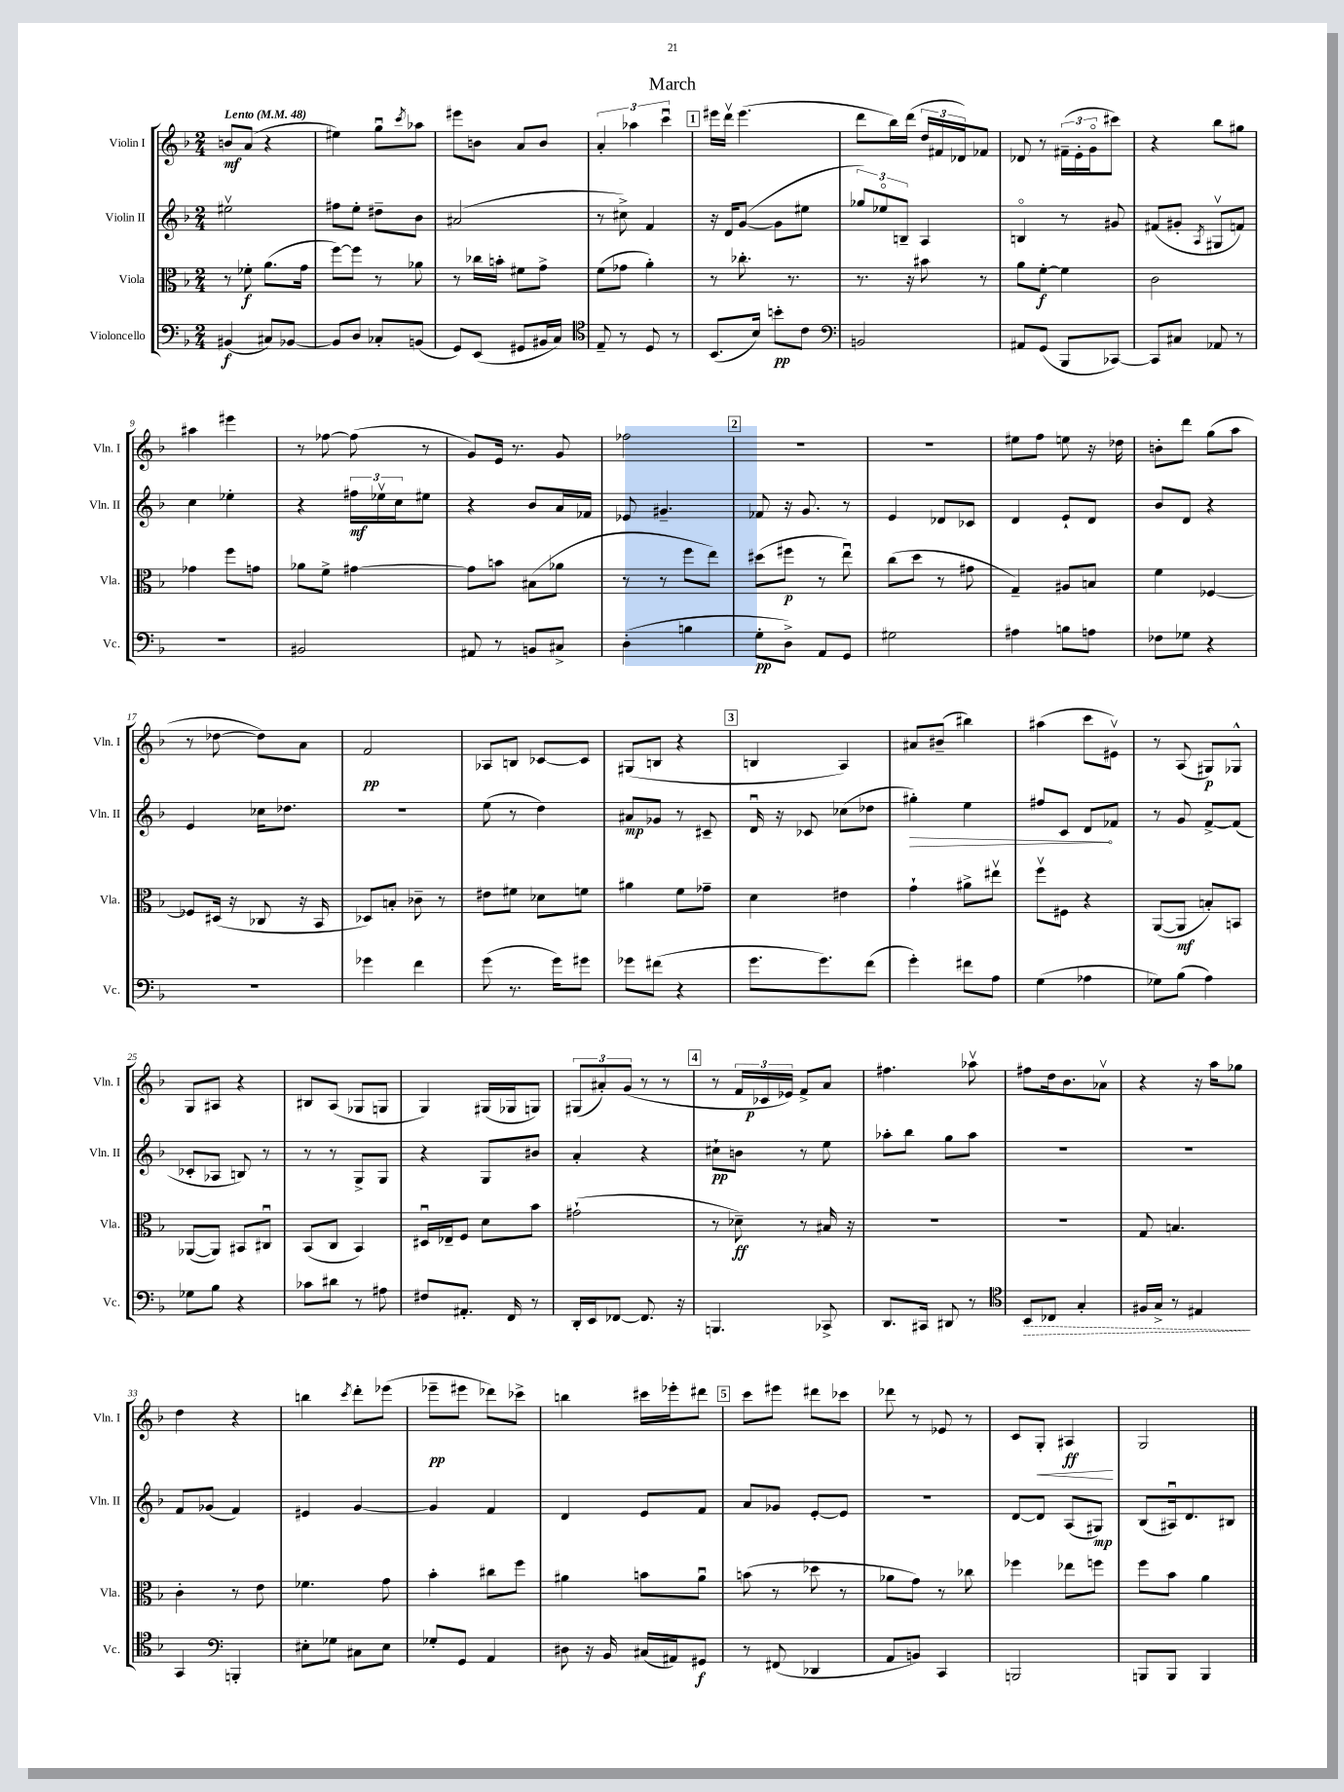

**kern	**kern	**kern	**kern
*staff4	*staff3	*staff2	*staff1
*clefF4	*clefC3	*clefG2	*clefG2
*k[b-]	*k[b-]	*k[b-]	*k[b-]
*M2/4	*M2/4	*M2/4	*M2/4
*MM48	*MM48	*MM48	*MM48
(4BB#/	8r	2ee#v\	8b/L
.	8f-'\	.	(8a/J
8C#/L)	(8.a\L	.	4r
[8BB-/J	.	.	.
.	16g\Jk	.	.
=	=	=	=
8BB-/]L	[8ff\L)	8ff#\L	4ee#\)
8D/J	8ff\]J	8ee'\J	.
8C-'/L	8r	8dd#~\L	8ggu\L
.	.	.	8qccc/
(8BB/J	8a-\	8b-\J	8aa-\J
=	=	=	=
8GG/L)	8r	(2a#/	8eee#\L
(8EE/J	16cc-\LL	.	8b\J
.	16b'\JJ	.	.
8GG#/L	8f#\L	.	8a/L
16BB#/L	8g^\J	.	8b/J
16C/JJ)	.	.	.
=	=	=	=
*clefC4	*	*	*
8E~/	(8f\L	8r	6a'/
8r	8g-\J	8cc#^\)	.
.	.	.	6aa-\
8D/	4a'\)	4f/	.
.	.	.	6cccu\
8r	.	.	.
=	=	=	=
(8.BB-/L	8r	16r	16eee#\LL
.	.	16d/LK	16dddv\JJ
.	8.cc-'\	([8g/J	(4.eee#\
16B-/Jk)	.	.	.
8b'\L	.	8g\]L	.
.	8.r	.	.
8c\J	.	8ee#\J	.
=	=	=	=
*clefF4	*	*	*
2BB/	8.r	12gg-/L)	8ddd\L
.	.	12ee-o/	.
.	.	.	16bb-\L)
.	.	12B~/J	.
.	16r	.	(16ddd\JJ
.	8b#\	4A/	24dd/LL
.	.	.	24f#/
.	.	.	24d-/J)
.	8r	.	8f-/J
=	=	=	=
8AA#/L	8a\L	4Bo/	8d-/
(8GG/J	[8f'\J	.	8r
8BBB-/L	4f\]	8r	(24f#~\LL
.	.	.	24e'\
.	.	.	24go\J
[8CC-/J)	.	8g#/	8ccc#\J)
=	=	=	=
8CC-/]L	2c\	(8f#/L	4r
8C#/J	.	8g#'/J	.
.	.	8qA/	.
8AA-/	.	8G#v/L	8bb-\L
8r	.	8f/J)	8gg#\J
=	=	=	=
2r	4g-\	4cc\	4aa#\
.	8ff\L	4ee-'\	4eee#\
.	8g\J	.	.
=	=	=	=
2BB#/	8a-\L	4r	8r
.	8f^\J	.	[8ff-\
.	[4g#\	24ff#\LL	(8ff-\]
.	.	24ee-v\	.
.	.	24cc\J	.
.	.	8ee#\J	8r
=	=	=	=
8AA#/	8g#\]L	4r	8g/L)
8r	8b\J	.	16e/Jk
.	.	.	8.r
8BB/L	(8B#\L	8b-/L	.
8C#^/J	8a-\J	16a/L	8g/
.	.	16f-/JJ	.
=	=	=	=
(4D'\	8r	8e-/	2ff-\
.	8r	4.g#~/	.
4B\	8ff\L	.	.
.	8ee\J)	.	.
=	=	=	=
8G'\L	(8dd#\L	8f-/	2r
8D^\J)	8ff#\J	16r	.
.	.	8.g/	.
8AA/L	8r	.	.
8GG/J	8eeu\)	8r	.
=	=	=	=
2G#\	(8cc\L	4e/	2r
.	8dd\J	.	.
.	8r	8d-/L	.
.	8g#\	8c-/J	.
=	=	=	=
4A#\	4G~/)	4d/	8ee#\L
.	.	.	8ff\J
8B\L	8A#/L	8e`/L	8ee\
8A\J	8B/J	8d/J	16r
.	.	.	16dd-\
=	=	=	=
8F-\L	4f\	8b-/L	8b'\L
8G-\J	.	8d/J	8ddd\J
4r	[4F-/	4r	(8gg\L
.	.	.	8aa\J
=	=	=	=
2r	8F-/]L	4e/	8r
.	(16D#/Jk	.	[8dd-\
.	16r	.	.
.	8C-/	16cc-\LK	8dd-\]L)
.	.	8.dd-\J	.
.	16r	.	8a\J
.	16BB-/	.	.
=	=	=	=
4g-\	8D-/L)	2r	2f/
.	8B'/J	.	.
4f\	8c-~\	.	.
.	8r	.	.
=	=	=	=
(8g\	8e#\L	(8ee\	8A-/L
8.r	8f#\J	8r	8B/J
.	8d-\L	4dd\)	[8c-/L
16g\LK)	.	.	.
8g#\J	8f\J	.	8c-/]J
=	=	=	=
8g-\L	4a#\	8a#/L	(8G#/L
(8f#\J	.	8g-/J	8B/J
4r	8f\L	8r	4r
.	8g-~\J	8c#~/	.
=	=	=	=
8.g\L	4d\	16du/	4B/
.	.	16r	.
.	.	8c-/	.
8.g\)	.	.	.
.	4e#\	(8cc-\L	4A/)
(8f\J	.	8dd-\J	.
=	=	=	=
4g'\)	4g`\	4gg#'\)	8a#/L
.	.	.	(8b#~/J
8f#\L	8a#^\L	4ee\	4bb#\)
8A\J	8ee#v\J	.	.
=	=	=	=
(4G\	8ffv\L	8ff#/L	(4aa#\
.	8F#\J	8c/J	.
4A-\	4r	8d/L	8ccc\L
.	.	8f-/J	8e#v\J)
=	=	=	=
8G-\L)	([8AA/L	8r	8r
(8B-\J	8AA/]J	8g/	(8A/
4A\)	8B'/L)	[8f^/L	8G#/L)
.	8BB/J	(8f/]J	8G-^^/J
=	=	=	=
8G-\L	([8AA-/L	8c-'/L	8G/L
8B-\J	8AA-/]J)	8A-/J	8A#/J
4r	8BB#/L	8B/)	4r
.	8C#u/J	8r	.
=	=	=	=
8c-\L	(8BB-/L	8r	8B#/L
8d#\J	8C/J	8r	(8A/J
8r	4BB-/)	8G^/L	8G-/L
8A#\	.	8G/J	8G/J
=	=	=	=
8F#/L	16D#u/LL	4r	4G/)
.	16E-~/J	.	.
8.AA#'/J	8F/J	.	.
.	8d\L	8G/L	(16G#/LL
16FF/	.	.	16G-/J
8r	8b-\J	8b#/J	8G/J)
=	=	=	=
16DD'/LL	(2g#`\	4a'/	(12G#/L
16EE/J	.	.	.
.	.	.	12a#'/)
[8FF-/J	.	.	.
.	.	.	(12g/J
8.FF-/]	.	4r	8r
.	.	.	8r
16r	.	.	.
=	=	=	=
4.BBB/	8r	8cc#`\L	8r
.	8d-~\)	8b\J	24f/LL
.	.	.	24c-/
.	.	.	24e-/JJ)
.	8r	8r	8f^/L
8CC-^/	16B#/	8ee\	8a/J
.	16r	.	.
=	=	=	=
8.DD/L	2r	8aa-'\L	4.ff#\
.	.	8bb-\J	.
16CC#/Jk	.	.	.
8DD#/	.	8gg\L	.
8r	.	8aa-\J	8aa-v\
=	=	=	=
*clefC4	*	*	*
8BB-/L	2r	2r	8ff#\L
8C-/J	.	.	16dd\k
.	.	.	8.b-\
4G'/	.	.	.
.	.	.	8a-v\J
=	=	=	=
16F#/LL	8G/	2r	4r
16G^/JJ	.	.	.
8r	4.B/	.	.
4E#/	.	.	16r
.	.	.	16aa\LK
.	.	.	8gg-\J
=	=	=	=
4GG/	4c'\	8f/L	4dd\
.	.	(8g-/J	.
*clefF4	*	*	*
4BBB'/	8r	4f/)	4r
.	8e\	.	.
=	=	=	=
8E#'\L	4.f-\	4e#/	4bb\
8G-\J	.	.	.
.	.	.	8qccc/
8C#\L	.	[4g/	8ddd'\L
8E#\J	8g\	.	(8eee-\J
=	=	=	=
8G-'/L	4b-'\	4g/]	8eee-~\L
8GG/J	.	.	8eee#\J
4AA/	8cc#\L	4f/	8ddd-\L)
.	8ff\J	.	8ccc-^\J
=	=	=	=
8D#\	4a#\	4d/	4bb\
16r	.	.	.
16BB-/	.	.	.
(16C#/LL	8b\L	8e/L	16ccc#\LL
16AA#/J)	.	.	16eee-'\J
8GG#/J	8a#u\J	8f/J	8ddd#\J
=	=	=	=
8r	(8b\	8a/L	8ccc\L
(8FF#/	8r	8g-/J	8eee#\J
4DD-/	8dd-\	[8e'/L	8ddd#\L
.	8r	8e/]J	8ccc-\J
=	=	=	=
8AA/L	8a-\L	2r	8ddd-\
8BB/J)	8g\J)	.	8r
4CC/	8r	.	8e-/
.	8cc-\	.	8r
=	=	=	=
2BBB/	4ff-\	[8d/L	8c/L
.	.	8d/]J	8G'/J
.	8ee-\L	(8A/L	4A#/
.	8ff\J	8G#/J)	.
=	=	=	=
8BBB/L	8ff\L	(8B-/L	2G/
8BBB/J	8b-\J	16A#u/k)	.
.	.	8.d/	.
4BBB/	4a\	.	.
.	.	8B#/J	.
==	==	==	==
*-	*-	*-	*-
